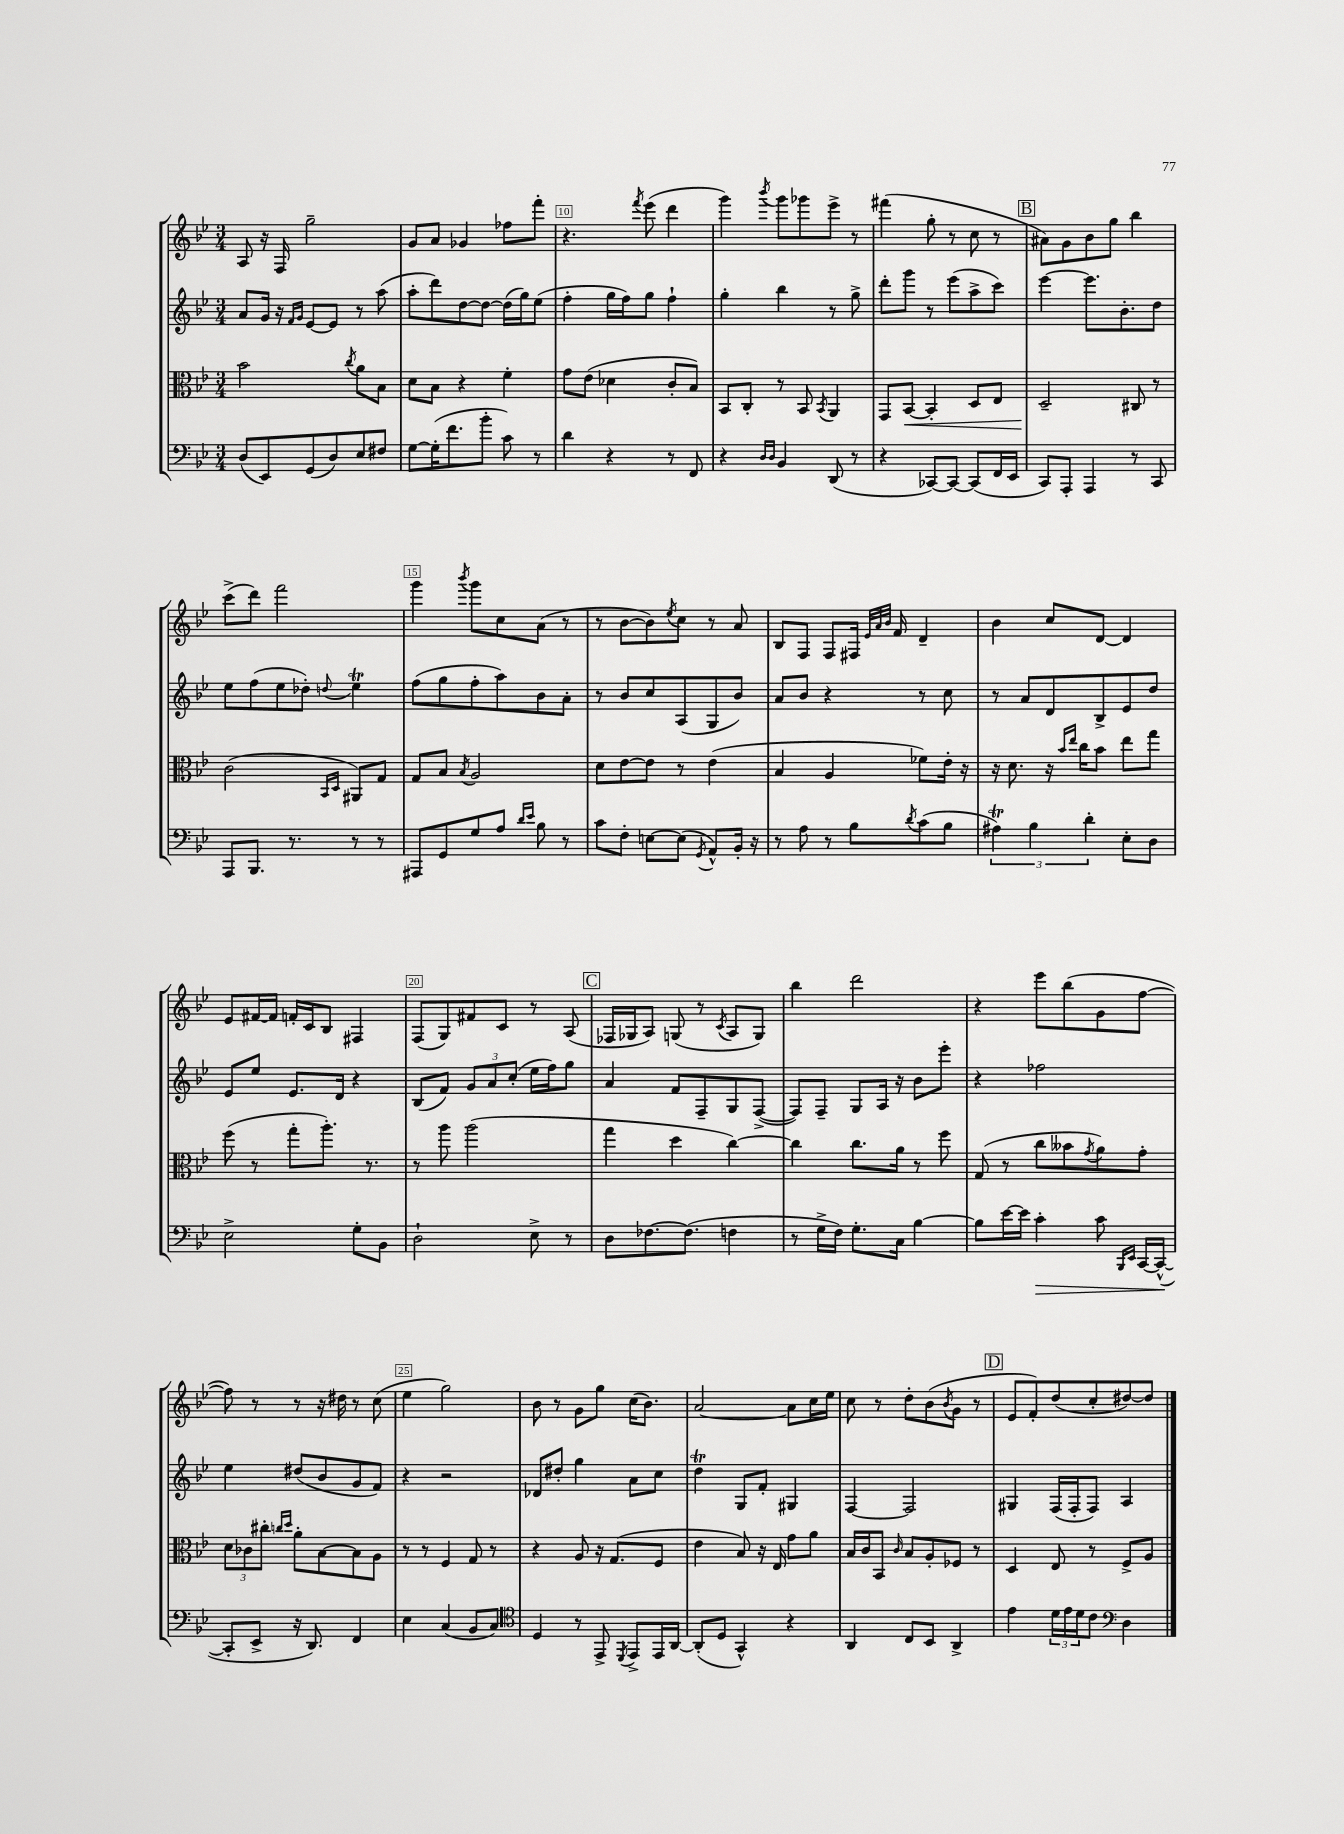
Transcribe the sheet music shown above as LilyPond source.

<<
\new StaffGroup <<
\new Staff = "s0" {
    \clef treble \key bes \major \numericTimeSignature \time 3/4
    a8 r16 f16 g''2-- |
    g'8 a'8 ges'4 fes''8 f'''8-. |
    r4. \acciaccatura { f'''8 } ees'''8( d'''4 |
    g'''4) \acciaccatura { bes'''8 } g'''8 ges'''8 ees'''8-> r8 |
    fis'''4( g''8-. r8 c''8 r8 |
    \mark \markup { \box "B" } ais'8) g'8 bes'8 g''8 bes''4 |
    c'''8->( d'''8) f'''2 |
    g'''4 \acciaccatura { bes'''8 } g'''8 c''8 a'8( r8 |
    r8 bes'8~ bes'8) \acciaccatura { ees''8 } c''8 r8 a'8 |
    bes8 f8 f8 fis16 \grace { ees'32 a'32 bes'32 } f'16 d'4-- |
    bes'4 c''8 d'8~ d'4 |
    ees'8 fis'16~ fis'16 f'16-. c'16 bes8 fis4 |
    f8( g8) fis'8 c'8 r8 a8( |
    \mark \markup { \box "C" } fes16 ges16 a8) g8( r8 \acciaccatura { c'8 } a8 g8) |
    bes''4 d'''2 |
    r4 ees'''8 bes''8( g'8 f''8~ |
    f''8) r8 r8 r16 dis''16 r8 c''8( |
    ees''4 g''2) |
    bes'8 r8 g'8 g''8 c''16( bes'8.) |
    a'2~ a'8 c''16 ees''16 |
    c''8 r8 d''8-. bes'8( \acciaccatura { bes'8 } g'8 r8 |
    \mark \markup { \box "D" } ees'8 f'8-.) d''8( c''8-. dis''8~) dis''8 \bar "|." |
}
\new Staff = "s1" {
    \clef treble \key bes \major \numericTimeSignature \time 3/4
    a'8 g'16 r16 \grace { f'16 g'16 } ees'8~ ees'8 r8 a''8( |
    a''8-. d'''8) d''8~ d''8~ d''16( g''16) ees''8( |
    f''4-. g''16 f''16) g''8 f''4-! |
    g''4-. bes''4 r8 g''8-> |
    d'''8-. g'''8 r8 ees'''8( a''8-> c'''8) |
    \mark \markup { \box "B" } ees'''4~ ees'''8. bes'8.-. d''8 |
    ees''8 f''8( ees''8 des''8-.) \appoggiatura { d''8 } ees''4\trill |
    f''8( g''8 f''8-. a''8) bes'8 a'8-. |
    r8 bes'8 c''8 a8( g8 bes'8) |
    a'8 bes'8 r4 r8 c''8 |
    r8 a'8 d'8 bes8-> ees'8 d''8 |
    ees'8 ees''8 ees'8. d'16 r4 |
    bes8( f'8) \tuplet 3/2 { g'8 a'8 c''8-.( } ees''16 f''16) g''8 |
    \mark \markup { \box "C" } a'4 f'8 f8-- g8 f8~->( |
    f8) f8-- g8 a16 r16 bes'8 ees'''8-. |
    r4 fes''2 |
    ees''4 dis''8( bes'8 g'8 f'8) |
    r4 r2 |
    des'8 dis''8-. g''4 a'8 c''8 |
    d''4\trill g8 f'8-. gis4 |
    f4~ f2 |
    \mark \markup { \box "D" } gis4 f16( f16-. f8) a4 \bar "|." |
}
\new Staff = "s2" {
    \clef alto \key bes \major \numericTimeSignature \time 3/4
    bes'2 \acciaccatura { c''8 } a'8 bes8 |
    d'8 bes8 r4 f'4-. |
    g'8 ees'8( des'4 c'8-. bes8) |
    bes,8 c8-. r8 bes,8 \acciaccatura { bes,8 } a,4 |
    g,8 bes,8~\< bes,4-. d8 ees8 |
    \mark \markup { \box "B" } d2--\! cis8 r8 |
    c'2( \grace { bes,16 d16 } ais,8) g8 |
    g8 bes8 \acciaccatura { bes8 } a2 |
    d'8 ees'8~ ees'8 r8 ees'4( |
    bes4 a4 fes'8) ees'16-. r16 |
    r16 d'8. r16 \grace { bes'16 ees''16 } c''16 bes'8 ees''8 g''8 |
    f''8( r8 g''8-. a''8.-.) r8. |
    r8 a''8 a''2( |
    \mark \markup { \box "C" } g''4 d''4 c''4~) |
    c''4 c''8. a'16 r8 f''8 |
    g8( r8 c''8 beses'8 \acciaccatura { g'8 } a'8) g'8-. |
    \tuplet 3/2 { d'8 ces'8 cis''8-. } \grace { c''16 d''16 } a'8-. bes8~ bes8 a8 |
    r8 r8 f4 g8 r8 |
    r4 a8 r16 g8.( f8 |
    ees'4 bes8) r16 ees16 g'8 a'8 |
    bes16 c'16 bes,8 \grace { c'16 } bes8 a8-. fes8 r8 |
    \mark \markup { \box "D" } d4 ees8 r8 f8-> a8 \bar "|." |
}
\new Staff = "s3" {
    \clef bass \key bes \major \numericTimeSignature \time 3/4
    d8( ees,8) g,8( d8) ees8 fis8 |
    g8~ g16-.( f'8. bes'8-. c'8) r8 |
    d'4 r4 r8 f,8 |
    r4 \grace { d16 d16 } bes,4 d,8( r8 |
    r4 ces,8~) ces,8~ ces,8( f,16 ees,16 |
    \mark \markup { \box "B" } c,8) a,,8-. a,,4 r8 c,8 |
    a,,8 bes,,8. r8. r8 r8 |
    ais,,8 g,8 g8 a8 \grace { d'16 ees'16 } bes8 r8 |
    c'8 f8-. e8~ e8( \acciaccatura { g,8 } a,8-^) bes,16-. r16 |
    r8 a8 r8 bes8 \acciaccatura { d'8 } c'8( bes8 |
    \tuplet 3/2 { ais4\trill) bes4 d'4-. } ees8-. d8 |
    ees2-> g8-. bes,8 |
    d2-! ees8-> r8 |
    \mark \markup { \box "C" } d8 fes8.~ fes8.( f4 |
    r8 g16-> f16) g8.-. c16 bes4~ |
    bes8 ees'16~ ees'16 c'4-.\> c'8 \grace { bes,,16 ees,16 } c,16~ c,16~-^\!( |
    c,8-. ees,8-> r16 d,8.) f,4 |
    ees4 c4( bes,8 c8) |
    \clef tenor d4 r8 ees,8-> \acciaccatura { d,8 } ees,8-> ees,16 a,16~ |
    a,8-.( d8 g,4-^) r4 |
    a,4 c8 bes,8 a,4-> |
    \mark \markup { \box "D" } ees'4 \tuplet 3/2 { d'16 ees'16 d'16 } c'8 \clef bass d4 \bar "|." |
}
>>
>>
\layout { \context { \Score currentBarNumber = #8 \override BarNumber.break-visibility = ##(#f #t #t) barNumberVisibility = #(every-nth-bar-number-visible 5) \override BarNumber.stencil = #(make-stencil-boxer 0.1 0.3 ly:text-interface::print) } }
